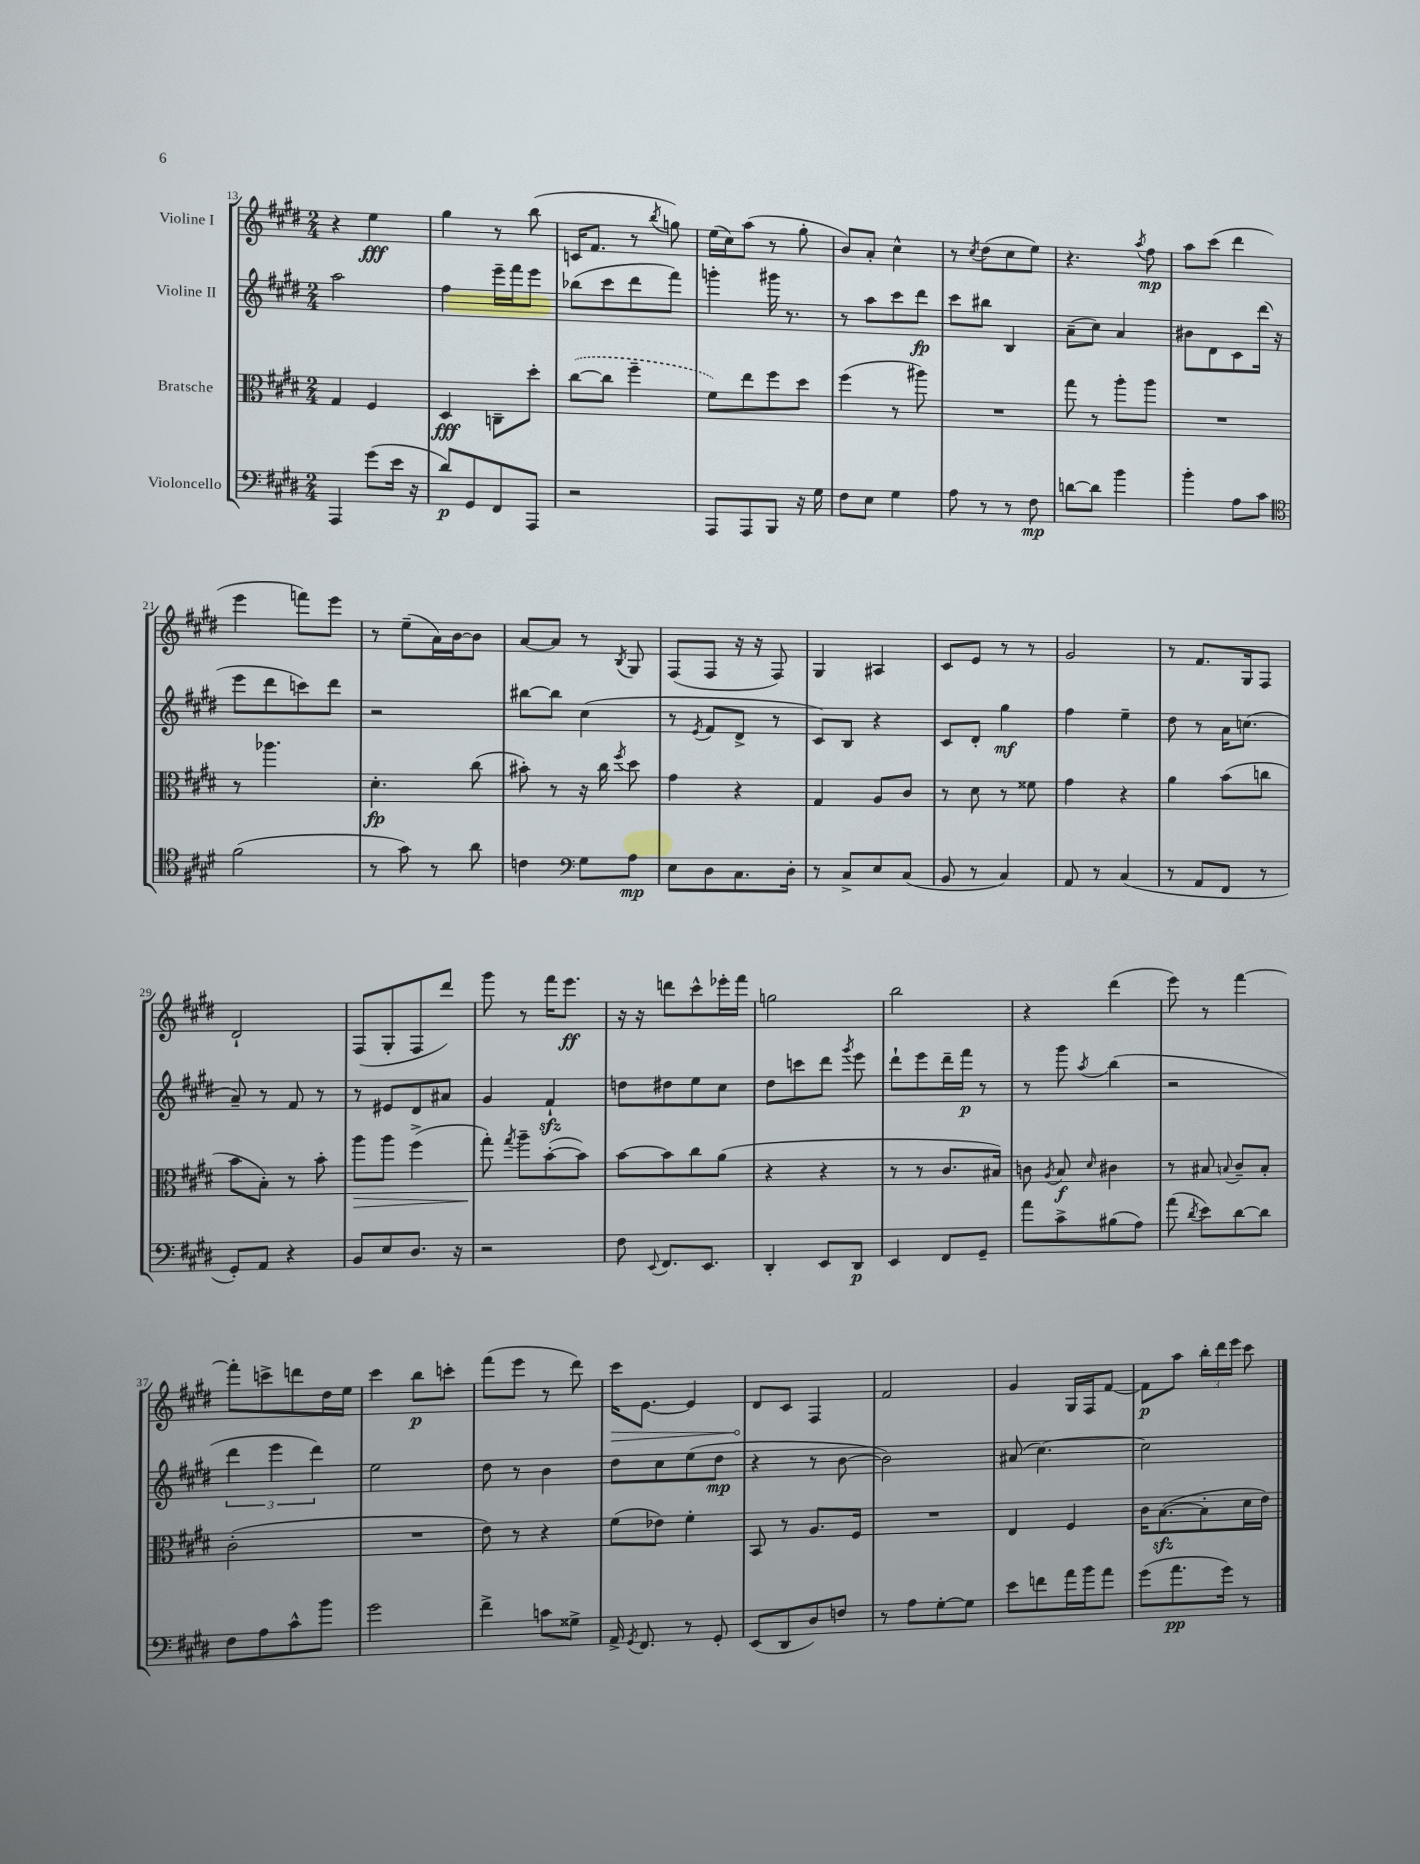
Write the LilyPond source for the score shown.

<<
\new StaffGroup <<
\new Staff = "s0" \with { instrumentName = "Violine I" } {
    \clef treble \key e \major \numericTimeSignature \time 2/4
    \autoBeamOff r4 e''4\fff |
    gis''4 r8 b''8( |
    c'16[ fis'8.] r8 \acciaccatura { b''8 } g''8) |
    e''16[( cis''16) a''8]( r8 gis''8-. |
    b'8[) a'8]-. cis''4-^ |
    r8 \acciaccatura { cis''8 } dis''8[( cis''8 e''8]) |
    r4. \acciaccatura { a''8 } fis''8\mp |
    a''8[ cis'''8]( dis'''4 |
    e'''4 f'''8[) e'''8] |
    r8 e''8[--( a'16) b'16~ b'8] |
    a'8[~ a'8] r8 \acciaccatura { b8 } gis8 |
    fis8[( fis8] r16 r16 fis8) |
    gis4 ais4 |
    cis'8[ e'8] r8 r8 |
    gis'2 |
    r8 fis'8.[ gis16 fis8] |
    dis'2-! |
    fis8[( gis8-. fis8 dis'''8]) |
    gis'''8 r8 fis'''16[ e'''8.]\ff |
    r16 r16 d'''8[ cis'''8-^ ees'''16-. fis'''16] |
    g''2 |
    b''2 |
    r4 dis'''4( |
    e'''8) r8 fis'''4~ |
    fis'''8[-. c'''8-> d'''8 dis''16 e''16] |
    cis'''4 b''8[\p c'''8]-. |
    fis'''8[( e'''8] r8 dis'''8) |
    \once \override Hairpin.circled-tip = ##t cis'''16[\> e'8.]~ e'4 |
    dis'8[\! cis'8] fis4 |
    fis'2 |
    gis'4 gis16[ fis16 fis'8]~ |
    fis'8[\p a''8] \tuplet 3/2 { b''16[-. dis'''16 e'''16] } cis'''8 \bar "|." |
}
\new Staff = "s1" \with { instrumentName = "Violine II" } {
    \clef treble \key e \major \numericTimeSignature \time 2/4
    \autoBeamOff a''2 |
    fis''4 e'''16[-- fis'''16 e'''8] |
    bes''8[( cis'''8 dis'''8 fis'''8]) |
    g'''4-. gis'''16 r8. |
    r8 a''8[ cis'''8 dis'''8]\fp |
    cis'''8[ bis''8] b4 |
    a'8[--( cis''8]) a'4 |
    bis'8[ dis'8 cis'8 dis'''16]( r16 |
    e'''8[ dis'''8 c'''8) dis'''8] |
    r2 |
    bis''8[~ bis''8] cis''4( |
    r8 \acciaccatura { e'8 } fis'8[ dis'8]-> r8 |
    cis'8[) b8] r4 |
    cis'8[ dis'8]-. gis''4\mf |
    fis''4 e''4-- |
    dis''8 r8 a'16[ c''8.]( |
    a'8--) r8 fis'8 r8 |
    r8 eis'8[ dis'8 ais'8] |
    gis'4 fis'4-!\sfz |
    d''8[ dis''8 e''8 cis''8] |
    dis''8[ c'''8 dis'''8] \acciaccatura { gis'''8 } e'''8 |
    dis'''8[-! e'''8 dis'''16-- fis'''16]\p r8 |
    r8 gis'''8 \acciaccatura { a''8 } b''4( |
    r2 |
    \tuplet 3/2 { dis'''4 e'''4 dis'''4) } |
    e''2 |
    dis''8 r8 b'4 |
    dis''8[ cis''8 e''8( dis''8]\mp |
    r4 r8 b'8~ |
    b'2) |
    ais'8( cis''4.~) |
    cis''2 \bar "|." |
}
\new Staff = "s2" \with { instrumentName = "Bratsche" } {
    \clef alto \key e \major \numericTimeSignature \time 2/4
    \autoBeamOff gis4 fis4 |
    dis4\fff c8[-- dis''8]-. |
    \once \slurDashed cis''8[~( cis''8] fis''4-- |
    fis'8[) e''8 fis''8 dis''8] |
    fis''4( r8 ais''8) |
    R2 |
    gis''8 r8 a''8[-. a''8] |
    R2 |
    r8 aes''4. |
    dis'4.-.\fp cis''8( |
    bis'8-.) r8 r16 cis''16 \acciaccatura { fis''8 } dis''8 |
    gis'4 r4 |
    gis4 a8[ cis'8] |
    r8 dis'8 r8 fisis'8 |
    gis'4 r4 |
    a'4 b'8[( c''8] |
    b'8[ b8]-.) r8 b'8-. |
    a''8[\> a''8] fis''4->( |
    gis''8-.\!) \acciaccatura { gis''8 } a''8[-- b'8~-.( b'8]) |
    b'8[~ b'8 cis''8 a'8]( |
    r4 r4 |
    r8 r8 cis'8.[ bis16]) |
    c'8 \acciaccatura { a8 } b8\f \grace { dis'16 } cis'4 |
    r8 bis8 \appoggiatura { b8 } cis'8[-- b8]-. |
    cis'2-.( |
    R2 |
    e'8) r8 r4 |
    fis'8[( ees'8]) fis'4-. |
    b,8 r8 a8.[ fis16] |
    R2 |
    e4 fis4 |
    cis'16[ b8.~\sfz( b8-. dis'16 e'16]) \bar "|." |
}
\new Staff = "s3" \with { instrumentName = "Violoncello" } {
    \clef bass \key e \major \numericTimeSignature \time 2/4
    \autoBeamOff a,,4 gis'8[( e'16] r16 |
    dis'8[\p) gis,8 fis,8 a,,8] |
    r2 |
    a,,8[ a,,8 b,,8] r16 gis16 |
    fis8[ e8] gis4 |
    a8 r8 r8 fis8\mp |
    d'8[~ d'8] b'4 |
    b'4-. a8[ cis'8] |
    \clef tenor fis'2( |
    r8 gis'8) r8 a'8 |
    c'4 \clef bass gis8[ a8]\mp |
    e8[ dis8 cis8. dis16]-. |
    r8 cis8[-> e8 cis8]( |
    b,8 r8 cis4) |
    a,8 r8 cis4( |
    r8 a,8[ fis,8] r8 |
    gis,8[-.) a,8] r4 |
    b,8[ e8 dis8.] r16 |
    r2 |
    fis8 \appoggiatura { e,8 } fis,8.[ e,8.] |
    dis,4-. e,8[ dis,8]\p |
    e,4 fis,8[ gis,8]-- |
    a'8[ cis'8-> bis8( a8]) |
    a'8( \acciaccatura { dis'8 } e'8[) dis'8~ dis'8] |
    fis8[ a8 cis'8-^ b'8] |
    gis'2 |
    fis'4-> c'8[ gisis8]-> |
    a,16-> \acciaccatura { gis,8 } fis,8. r8 gis,8-. |
    e,8[( dis,8 dis8) f8] |
    r8 a8[ gis8~-. gis8] |
    e'8[ f'8 a'16 b'16 a'8] |
    gis'8[( a'8.\pp gis'16]) r8 \bar "|." |
}
>>
>>
\layout { \context { \Score currentBarNumber = #13 } }
